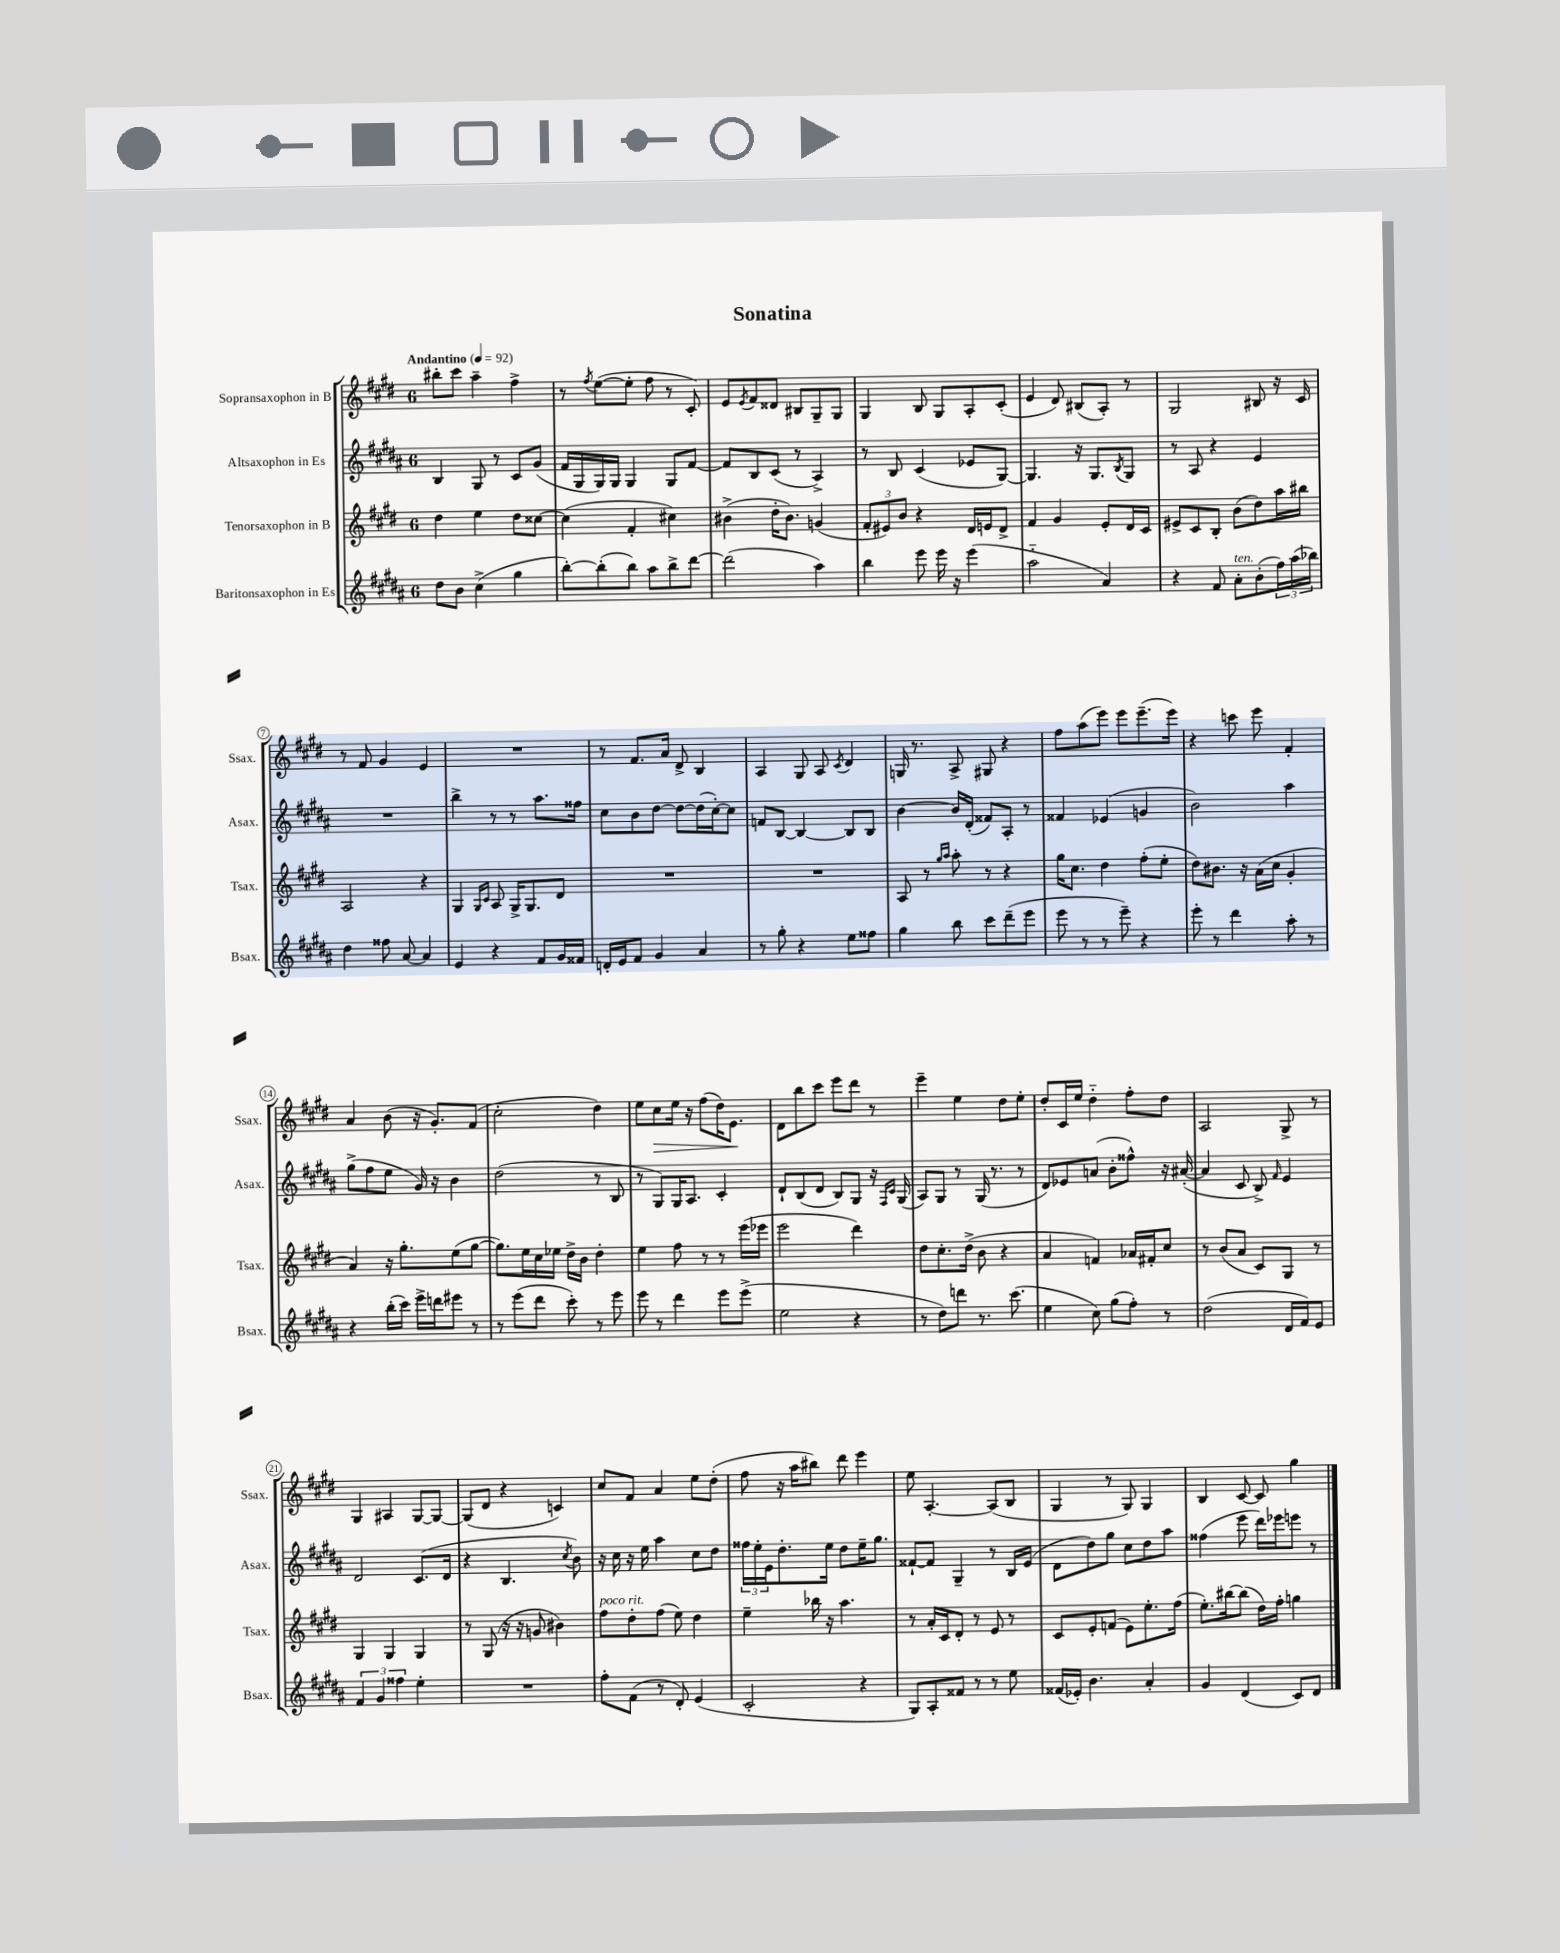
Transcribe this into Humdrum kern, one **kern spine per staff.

**kern	**kern	**kern	**kern	**dynam
*part4	*part3	*part2	*part1	*part1
*staff4	*staff3	*staff2	*staff1	*staff1
*I"Baritonsaxophon in Es	*I"Tenorsaxophon in B	*I"Altsaxophon in Es	*I"Sopransaxophon in B	*
*I'Bsax.	*I'Tsax.	*I'Asax.	*I'Ssax.	*
*clefG2	*clefG2	*clefG2	*clefG2	*
*k[f#c#g#d#a#]	*k[f#c#g#d#]	*k[f#c#g#d#a#]	*k[f#c#g#d#]	*
*M6/8	*M6/8	*M6/8	*M6/8	*
*MM92	*MM92	*MM92	*MM92	*
=1	=1	=1	=1	=1
!	!	!	!LO:TX:a:B:t=Andantino	!
8dd#\L	4dd#\	4B/	8bb#X'\L	.
8b\J	.	.	8ccc#\J	.
(4cc#^\	4ee\	8G#/	4aa~\	.
.	.	8r	.	.
4gg#\	8dd#\L	8c#/L	4ff#^\	.
.	[8cc##X\J	(8g#/J	.	.
=2	=2	=2	=2	=2
[8bb'\L)	(4cc##\]	16f#/LL	8r	.
.	.	16G#/	.	.
.	.	.	8qff#/	.
(8bb'\]	.	16G#/)	([8ee\L	.
.	.	16G#/JJ	.	.
8bb\J)	4f#'/	4G#/	8ee'\J]	.
8aa#\L	.	.	8ff#\	.
8bb^\	4cc#X\)	8G#/L	8r	.
[8ddd#\J	.	[8f#/J	8c#'/)	.
=3	=3	=3	=3	=3
(2ddd#\]	(4b#X^\	8f#/L]	8e/L	.
.	.	.	8qe/	.
.	.	8B/	8f#/	.
.	16dd#'\KL	(8c#/J	8d##X/J	.
.	8.b#\J)	.	.	.
.	.	8r	8B#X/L	.
4aa#\)	(4gn/	4A#^/)	8G#~/	.
.	.	.	8G#/J	.
=4	=4	=4	=4	=4
4bb\	12f#'/L	8r	4G#/	.
.	12e#X/)	.	.	.
.	.	8B/	.	.
.	12b/J	.	.	.
8eee\	4r	(4c#/	8B/	.
16eee\	.	.	8G#/L	.
16r	.	.	.	.
(4eee\	16d#/LL	8e-X/L	8A'/	.
.	16en/J	.	.	.
.	8d#^/J	[8G#/J)	(8c#'/J	.
=5	=5	=5	=5	=5
2aa#\	4f#/	4.G#/]	4e/	.
.	4g#/	.	8d#/)	.
.	.	16r	(8B#X/L	.
.	.	8.G#/L	.	.
4a#/)	8e'/L	.	8A'/J)	.
.	.	8qB/	.	.
.	16d#/L	8G#/J	8r	.
.	16c#/JJ	.	.	.
=6	=6	=6	=6	=6
4r	8e#X^/L	8r	2G#/	.
.	8c#/	8A#/	.	.
8f#/	8B'/J	4r	.	.
!LO:TX:a:i:t=ten.	!	!	!	!
8a#'\L	(8b\L	.	.	.
(8b'\	8dd#\)	4e/	8B#X/	.
24ff#\L)	16aa\L	.	16r	.
(24aa#\	.	.	.	.
.	16bb#X\JJ	.	16c#/	.
24bb-X\JJ)	.	.	.	.
!!LO:LB:g=z
=7	=7	=7	=7	=7
4dd#\	2A/	2.r	8r	.
.	.	.	8f#/	.
8ff##X\	.	.	4g#/	.
[8a#/	.	.	.	.
4a#/]	4r	.	4e/	.
=8	=8	=8	=8	=8
4e/	4G#/	4bb^\	2.r	.
.	16qqG#/LL	.	.	.
.	16qqc#/JJ	.	.	.
4r	8A/	8r	.	.
.	16G#^/KL	8r	.	.
.	8.G#/	.	.	.
8f#/L	.	8.aa#\L	.	.
16g#/L	8d#/J	.	.	.
16f##X/JJ	.	16ff##X\Jk	.	.
=9	=9	=9	=9	=9
16dn'/LL	2.r	8cc#\L	8r	.
16e/J	.	.	.	.
8f#/J	.	8b\	8.f#/L	.
4g#/	.	[8dd#\J	.	.
.	.	.	16a/Jk	.
.	.	8dd#\L_	8d#^/	.
4a#/	.	(16dd#\L]	4B/	.
.	.	[16cc#'\J)	.	.
.	.	8cc#\J]	.	.
=10	=10	=10	=10	=10
8r	2.r	8fn/L	4A/	.
8gg#'\	.	[8B/J	.	.
4r	.	4B/_	8G#/	.
.	.	.	8A/	.
.	.	.	8qc#/	.
8ee\L	.	8B/L]	4d#/	.
8ff##X\J	.	8B/J	.	.
=11	=11	=11	=11	=11
4gg#\	8A/	[4b\	16Gn/	.
.	.	.	8.r	.
.	8r	.	.	.
.	16qqgg#/LL	.	.	.
.	16qqaa/JJ	.	.	.
8bb\	8aa'\	16b/LL]	8A^/	.
.	.	(16d#'/JJ	.	.
8ccc#\L	8r	8f##X/L)	8G#X/	.
(8ddd#~\	4r	8A#'/J	4r	.
8eee\J	.	8r	.	.
=12	=12	=12	=12	=12
8eee\	16gg#\KL	4f##X/	8ff#\L	.
.	8.cc#\J	.	.	.
8r	.	.	(8aa\	.
8r	4dd#\	(4e-X/	8eee\J)	.
8eee~\)	.	.	8eee\L	.
4r	(8ff#'\L	4gn/	(8.eee~\	.
.	8ee'\J	.	.	.
.	.	.	16eee\Jk)	.
=13	=13	=13	=13	=13
8eee'\	8dd#\L)	2b\)	4r	.
8r	8.b#X\J	.	.	.
4ddd#\	.	.	8cccn\	.
.	16r	.	.	.
.	(16a\LL	.	8eee\	.
.	16cc#\JJ	.	.	.
8aa#'\	4g#'/	4aa#\	4f#'/	.
8r	.	.	.	.
!!LO:LB:g=z
=14	=14	=14	=14	=14
4r	4a/)	(8gg#^\L	4a/	.
.	.	8ff#\	.	.
(16bb'\LL	16r	8ee\J	(8b\	.
16ccc#\JJ)	8.gg#'\L	.	.	.
16eee^\LL	.	16g#/)	16r	.
16dddn\J	.	16r	8.g#'/L)	.
8eee#X\J	(8ee\	4b\	.	.
8r	[8gg#\J	.	(8f#/J	.
=15	=15	=15	=15	=15
8r	8.gg#\L])	(2dd#\	2cc#'\	.
(8eee\L	.	.	.	.
.	16ee\L	.	.	.
8ddd#\J	16cc#\	.	.	.
.	16ee-X\JJ	.	.	.
8ccc#'\)	16dd#^\LL	.	.	.
.	16b\JJ	.	.	.
8r	4dd#'\	8r	4dd#\)	.
8eee\	.	8B/	.	.
=16	=16	=16	=16	=16
8eee\	4ee\	8r	8ee\L	.
!	!	!	!	!LO:HP:b
8r	.	8G#/L)	8cc#\	>
4ddd#\	8ff#\	16G#/K	16ee\Jk	.
.	.	8.A#/J	16r	.
.	8r	.	(8ff#\L	.
8eee\L	8r	4c#'/	16dd#\K)	.
.	.	.	8.e\J	.
(8eee^\J	(16eee\LL	.	.	.
.	16eee-X\JJ	.	.	.
.	.	.	.	]
=17	=17	=17	=17	=17
2ee\	2eee\	8d#`/L	8d#\L	.
.	.	(8B/	8bb\	.
.	.	8d#/J	8ccc#\J	.
.	.	8B/L)	8eee\L	.
4r	4ddd#\)	8G#/J	8ddd#\J	.
.	.	16r	8r	.
.	.	16qqF#/LL	.	.
.	.	16qqc#/JJ	.	.
.	.	(16G#/	.	.
=18	=18	=18	=18	=18
8r	8dd#\L	8A#/L)	4eee~\	.
8dd#\L)	8.cc#'\	8G#/J	.	.
8dddn\J	.	8r	4ee\	.
.	(16dd#^\Jk	.	.	.
8.r	8b\	(16G#/	.	.
.	.	8.r	.	.
.	4r	.	8dd#\L	.
(8.ccc#\	.	.	.	.
.	.	8r	8ee'\J	.
=19	=19	=19	=19	=19
4ee\	4a/	8d#/L)	8dd#'/L	.
.	.	8e-X/	16c#/L	.
.	.	.	16ee/JJ	.
8cc#\)	4fn/)	(8an/J	4dd#\	.
(8gg#\L	.	8b'\L	.	.
8ff#'\J)	16a-X/LL	8ff##X^^\J)	8ff#'\L	.
.	16f#X'/J	.	.	.
8r	8cc#/J	16r	8dd#\J	.
.	.	([16a#X'/	.	.
=20	=20	=20	=20	=20
(2dd#\	8r	4a#/]	2A/	.
.	(8b/L	.	.	.
.	8a/J	8c#/	.	.
.	8c#/L)	8B^/)	.	.
.	.	16qqf#/	.	.
16d#/LL	8G#/J	4e/	8G#^/	.
16f#/J)	.	.	.	.
8e/J	8r	.	8r	.
!!LO:LB:g=z
=21	=21	=21	=21	=21
6f#/	4G#/	2d#/	4G#/	.
6g#/	.	.	.	.
.	4G#/	.	4A#X/	.
6ff##X\	.	.	.	.
4ee'\	4G#/	(8.c#/L	[8G#/L	.
.	.	.	8G#/J_	.
.	.	16d#/Jk	.	.
=22	=22	=22	=22	=22
2.r	8r	4r	(8G#/L]	.
.	(8G#/	.	8d#/J	.
.	16r	4.B/	4r	.
.	16r	.	.	.
.	8gn/	.	.	.
.	4b#X\)	.	4cn/)	.
.	.	8qcc#/	.	.
.	.	8b\)	.	.
=23	=23	=23	=23	=23
!	!LO:TX:a:i:t=poco rit.	!	!	!
8ff#'\L	8ff#\L	16r	8cc#/L	.
.	.	16cc#\	.	.
(8f#\J	8dd#'\	16r	8f#/J	.
.	.	16ee\	.	.
8r	(8ff#\J	4aa#\	4a/	.
8d#'/)	8ee\)	.	.	.
(4e/	4dd#\	8cc#\L	8ee\L	.
.	.	8dd#\J	(8dd#'\J	.
=24	=24	=24	=24	=24
2c#'/	4ee~\	24ff##X\LL	8ff#\	.
.	.	24ee'\	.	.
.	.	24e\J	.	.
.	.	8.dd#'\	16r	.
.	.	.	16aa\KL	.
.	16bb-X\	.	8bb#X\J)	.
.	16r	16ee\Jk	.	.
.	4.aa\	8dd#\L	8ddd#\	.
4r	.	16ee~\K	4eee\	.
.	.	8.gg#\J	.	.
=25	=25	=25	=25	=25
8G#/L)	8r	[8f##X`/L	8ee\	.
8A#'/	16a'/LL	8f##/J]	[4.A'/	.
.	16c#/J	.	.	.
8f##X/J	8d#'/J	4G#~/	.	.
8r	8r	.	.	.
8r	8e/	8r	(8A/L]	.
8ee\	8r	16B/LL	8B/J	.
.	.	(16e/JJ	.	.
=26	=26	=26	=26	=26
(16f##X/LL	8c#/L	8d#\L	4G#/	.
16e-X'/JJ)	.	.	.	.
4.b\	8e'/	8dd#\)	.	.
.	(8fn/J	8gg#\J	8r	.
.	8e\L)	8cc#\L	8G#/)	.
4a#'/	8.ee'\	8dd#\	4G#/	.
.	.	8aa#\J	.	.
.	(16ff#\Jk	.	.	.
=27	=27	=27	=27	=27
4g#/	8.ee'\L)	(4ff##X\	4B/	.
.	[16bb#X\k	.	.	.
(4d#/	(8bb#\J]	8eee\	[8c#/	.
.	16dd#\LL)	16ddd#\LL)	8c#/]	.
.	16ff#'\JJ	16eee-X\J	.	.
8c#/L)	4ggn\	8eeen\J	4gg#\	.
8d#/J	.	8r	.	.
==	==	==	==	==
*-	*-	*-	*-	*-
